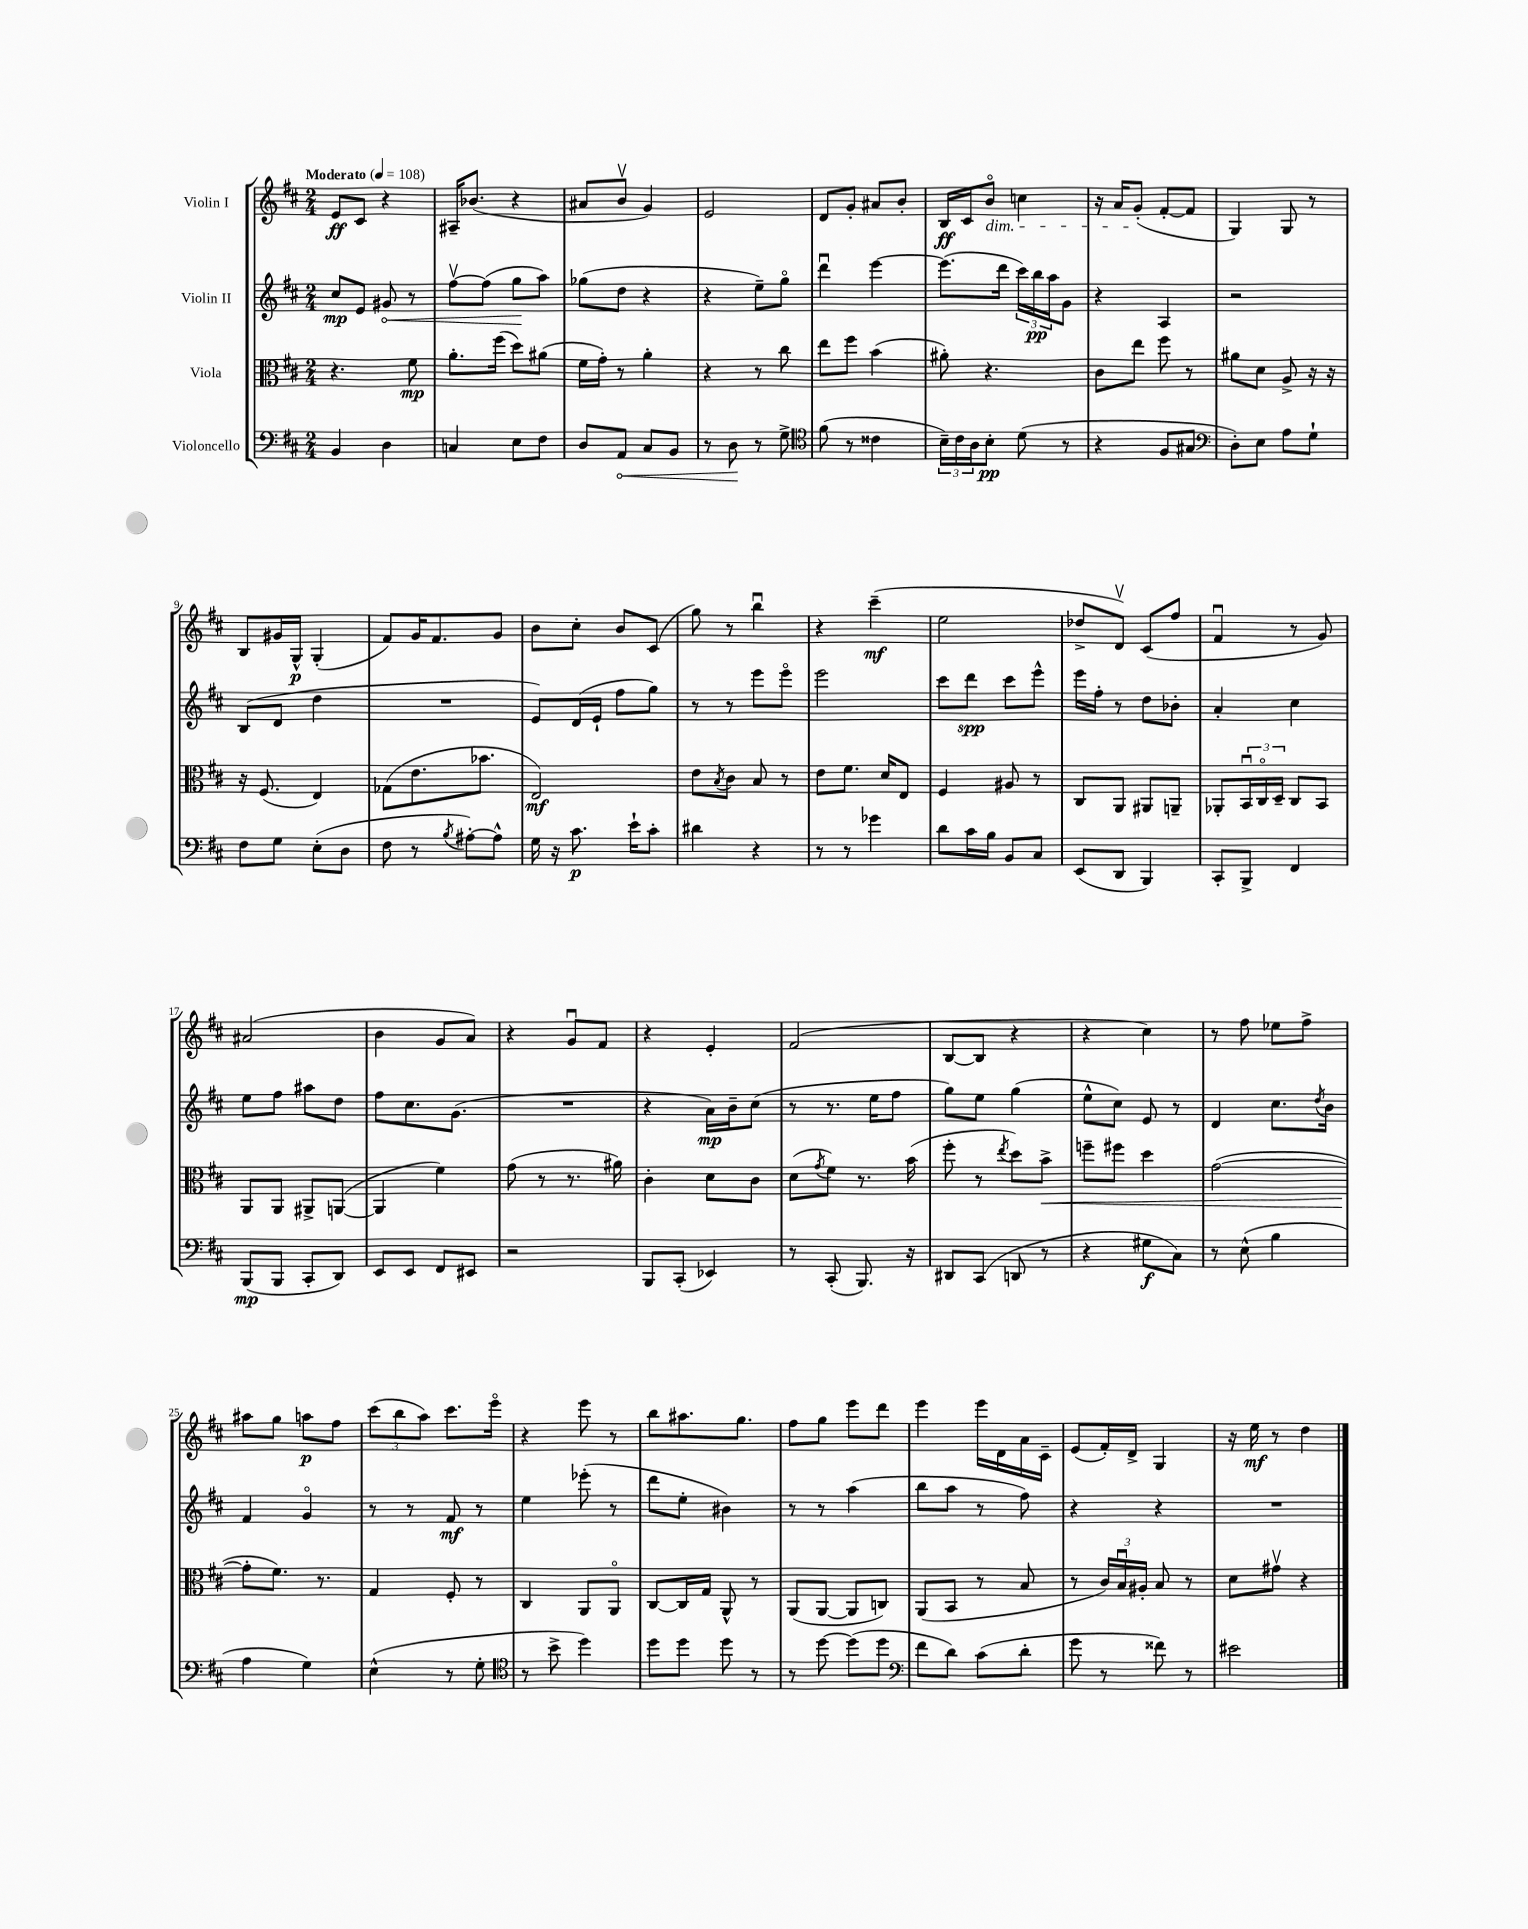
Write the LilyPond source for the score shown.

<<
\new StaffGroup <<
\new Staff = "s0" \with { instrumentName = "Violin I" } {
    \clef treble \key d \major \numericTimeSignature \time 2/4 \tempo "Moderato" 4 = 108
    e'8\ff cis'8 r4 |
    ais16-- bes'8.( r4 |
    ais'8 b'8\upbow g'4) |
    e'2 |
    d'8 g'8-. ais'8 b'8-. |
    b16\ff cis'16 b'8\flageolet\dim c''4 |
    r16 a'16 g'8-.\!( fis'8~-. fis'8 |
    g4) g8 r8 |
    b8 gis'16 g16-^\p g4-.( |
    fis'8) g'16 fis'8. g'8 |
    b'8 cis''8-. b'8 cis'8( |
    g''8) r8 b''4\downbow |
    r4 cis'''4--\mf( |
    e''2 |
    des''8-> d'8\upbow) cis'8( fis''8 |
    fis'4\downbow r8 g'8) |
    ais'2( |
    b'4 g'8 a'8) |
    r4 g'8\downbow fis'8 |
    r4 e'4-. |
    fis'2( |
    b8~ b8 r4 |
    r4 cis''4) |
    r8 fis''8 ees''8 fis''8-> |
    ais''8 g''8 a''8\p fis''8 |
    \tuplet 3/2 { cis'''8( b''8 a''8) } cis'''8. e'''16\flageolet |
    r4 e'''8 r8 |
    b''8 ais''8. g''8. |
    fis''8 g''8 e'''8 d'''8 |
    e'''4 e'''16 d'16 a'16 cis'16-- |
    e'8( fis'16-.) d'16-> g4 |
    r16 e''16\mf r8 d''4 \bar "|." |
}
\new Staff = "s1" \with { instrumentName = "Violin II" } {
    \clef treble \key d \major \numericTimeSignature \time 2/4
    cis''8\mp e'8 \once \override Hairpin.circled-tip = ##t gis'8\< r8 |
    fis''8~\upbow fis''8( g''8\! a''8) |
    ges''8( d''8 r4 |
    r4 e''8--) g''8\flageolet |
    d'''4\downbow e'''4~ |
    e'''8.( d'''16 \tuplet 3/2 { cis'''16) b''16\pp a''16 } g'8 |
    r4 a4 |
    r2 |
    b8( d'8 d''4 |
    R2 |
    e'8) d'16( e'16-! fis''8 g''8) |
    r8 r8 e'''8 e'''8\flageolet |
    e'''2 |
    cis'''8 d'''8\spp cis'''8 e'''8-^ |
    e'''16 fis''16-. r8 d''8 bes'8-. |
    a'4-. cis''4 |
    e''8 fis''8 ais''8 d''8 |
    fis''8 cis''8. g'8.( |
    R2 |
    r4 a'16\mp) b'16-- cis''8( |
    r8 r8. e''16 fis''8 |
    g''8) e''8 g''4( |
    e''8-^ cis''8) e'8 r8 |
    d'4 cis''8. \acciaccatura { d''8 } b'16 |
    fis'4 g'4\flageolet |
    r8 r8 fis'8\mf r8 |
    e''4 ees'''8-.( r8 |
    d'''8 e''8-. bis'4) |
    r8 r8 a''4( |
    b''8 a''8 r8 fis''8) |
    r4 r4 |
    R2 \bar "|." |
}
\new Staff = "s2" \with { instrumentName = "Viola" } {
    \clef alto \key d \major \numericTimeSignature \time 2/4
    r4. fis'8\mp |
    a'8.-. fis''16( d''8) ais'8( |
    fis'16 g'16-.) r8 a'4-. |
    r4 r8 cis''8 |
    e''8 fis''8 b'4( |
    ais'8-.) r4. |
    cis'8 e''8 fis''8 r8 |
    ais'8 d'8 a8-> r16 r16 |
    r16 fis8.( e4) |
    ges8( e'8. bes'8. |
    e2\mf) |
    e'8 \acciaccatura { b8 } cis'8 b8 r8 |
    e'8 fis'8. d'16 e8 |
    fis4 ais8 r8 |
    cis8 a,8 ais,8 a,8-- |
    aes,8-. \tuplet 3/2 { b,16\downbow cis16\flageolet d16-- } cis8 b,8 |
    a,8 a,8 ais,8-> a,8~( |
    a,4 fis'4) |
    g'8( r8 r8. ais'16) |
    cis'4-. d'8 cis'8 |
    d'8( \acciaccatura { g'8 } fis'8) r8. b'16( |
    fis''8-. r8 \acciaccatura { e''8 } d''8) b'8->\< |
    f''8-- fis''8 d''4 |
    g'2~( |
    g'8-.\! fis'8.) r8. |
    g4 fis8-. r8 |
    cis4 a,8 a,8\flageolet |
    cis8~ cis16 g16 a,8-^ r8 |
    a,8( a,8~ a,8 c8) |
    a,8( b,8 r8 b8 |
    r8 \tuplet 3/2 { cis'16) b16\downbow ais16-. } b8 r8 |
    d'8 gis'8\upbow r4 \bar "|." |
}
\new Staff = "s3" \with { instrumentName = "Violoncello" } {
    \clef bass \key d \major \numericTimeSignature \time 2/4
    b,4 d4 |
    c4 e8 fis8 |
    d8 \once \override Hairpin.circled-tip = ##t a,8\< cis8 b,8 |
    r8 d8\! r8 g8-> |
    \clef tenor fis'8( r8 cisis'4 |
    \tuplet 3/2 { b16--) cis'16 a16 } b8-.\pp d'8( r8 |
    r4 fis8 gis8 |
    \clef bass d8-.) e8 a8 g8-! |
    fis8 g8 e8-.( d8 |
    fis8 r8 \acciaccatura { b8 } ais8~-.) ais8-^ |
    g16 r16 cis'8.\p e'16-! cis'8-. |
    dis'4 r4 |
    r8 r8 ges'4 |
    d'8 cis'16 b16 b,8 cis8 |
    e,8( d,8 b,,4) |
    cis,8-. b,,8-> fis,4 |
    b,,8\mp( b,,8 cis,8-. d,8) |
    e,8 e,8 fis,8 eis,8 |
    r2 |
    b,,8 cis,8-.( ees,4) |
    r8 cis,8-.( b,,8.) r16 |
    dis,8 cis,8( d,8 r8 |
    r4 gis8\f cis8) |
    r8 e8-^( b4 |
    a4 g4) |
    e4-^( r8 g8-. |
    \clef tenor r8 b'8-> d''4) |
    d''8 d''8 d''8 r8 |
    r8 d''8~ d''8( d''8 |
    \clef bass fis'8 d'8) cis'8( d'8-. |
    g'8 r8 fisis'8) r8 |
    eis'2 \bar "|." |
}
>>
>>
